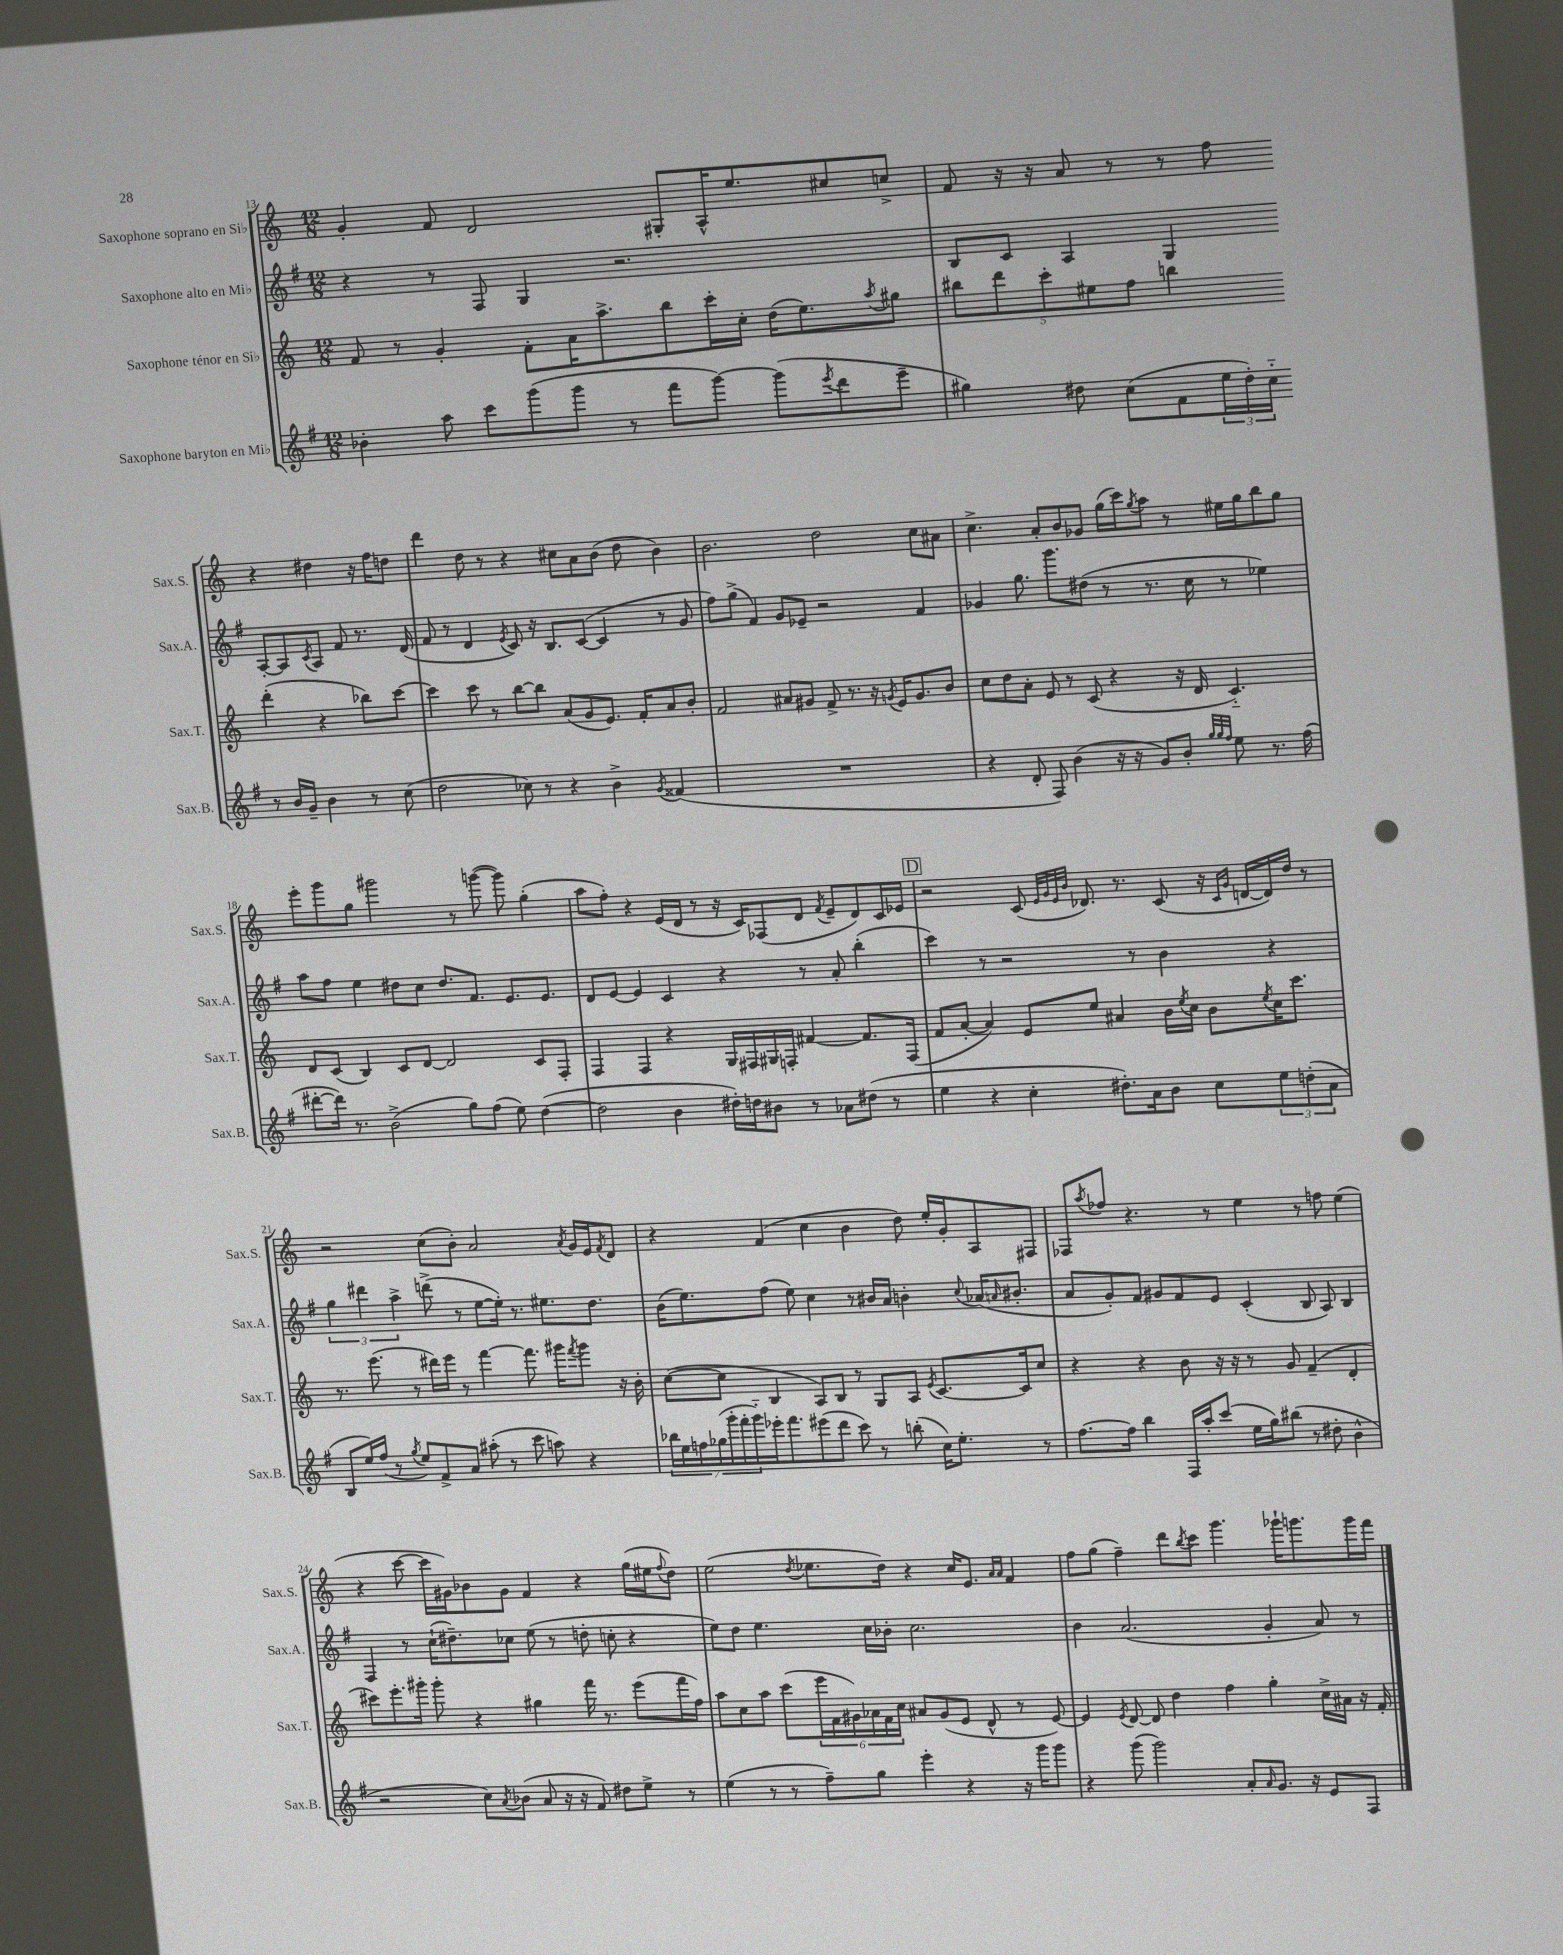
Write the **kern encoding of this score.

**kern	**kern	**kern	**kern
*staff4	*staff3	*staff2	*staff1
*clefG2	*clefG2	*clefG2	*clefG2
*k[f#]	*k[]	*k[f#]	*k[]
*M12/8	*M12/8	*M12/8	*M12/8
4b-'	8f	4r	4g'
.	8r	.	.
8aa	4g'	8r	8f
8ccc	.	8F#	2d
(8ggg	8f'	4G	.
8ggg	16a	.	.
.	8.aa^	.	.
8r	.	2.r	.
8fff#	8bb	.	8G#'
[8ggg)	16ccc'	.	16A^^
.	16cc'	.	8.ee
(8ggg]	(16dd	.	.
.	8.ee)	.	.
8qeee	.	.	.
8ddd	.	.	8cc#
.	8qaa	.	.
8eee~	8gg#	.	8cc^
=	=	=	=
4gg#)	10bb#	8B	8f
.	10ddd	.	.
.	.	8c	16r
.	.	.	16r
.	10ccc'	.	.
8dd#	.	4A	8a
.	10ee#	.	.
(8cc	.	.	8r
.	10ff	.	.
8f#	4bb	4G	8r
24ee	.	.	8ff
24dd#')	.	.	.
24cc'~	.	.	.
8r	(4ddd'	[8A'	4r
16b	.	8A]	.
16g~	.	.	.
.	.	8qc	.
4b	4r	8A	4dd#
.	.	8f#	.
8r	8bb-)	8.r	16r
.	.	.	16ff
(8cc	[8ccc	.	8dd
.	.	(16d	.
=	=	=	=
2dd	4ccc]	8f#	4ddd
.	.	8r	.
.	8ccc	4d	8dd
.	8r	.	8r
.	.	8qe	.
8cc-)	[8bb	8c)	4r
8r	8bb]	16r	.
.	.	8.B	.
4r	(8a	.	8cc#
.	8g	([8c	8a
4b^	8.e)	4c]	(8b
.	.	.	8dd
.	16f'	.	.
8qg	.	.	.
(4f##	8a	8r	4b)
.	8b'	8g	.
=	=	=	=
1.r	2f	8ff#)	2.b
.	.	(8gg^	.
.	.	4f#)	.
.	8a#	8g	.
.	8g#	8e-~	.
.	8f^	2r	2dd
.	8.r	.	.
.	16r	.	.
.	8qg	.	.
.	16e	.	.
.	8.g	.	.
.	.	4f#	8cc
.	8b	.	8a#
=	=	=	=
4r	8cc	4g-	4.cc^
.	8dd	.	.
8d'	8a'	8.gg	.
8F#)	8e	.	8a'
.	.	8.ggg	.
(4b	8r	.	8b
.	(8c	(8dd#	8g-
16r	4r	8r	(16gg
16r	.	.	16ccc)
.	.	.	8qgg
8g)	.	8.r	8aa
8b'	16r	.	8r
.	16d	16cc	.
32qqgg	.	.	.
32qqgg	.	.	.
32qqff#	.	.	.
8ee	4.c'~)	8r	16ee#
.	.	.	16gg
8.r	.	4ee-)	8bb
.	.	.	8gg
(16ff#	.	.	.
=	=	=	=
[8ddd#'	8d	8aa	8eee'
16ddd#])	(8c	8ff#	8ggg
8.r	.	.	.
.	4B)	4ee	8gg
(2b^	.	.	2ggg#
.	8c	8dd#	.
.	[8d	8cc	.
.	2d]	8.dd#	.
8gg)	.	.	8r
.	.	8.f#	.
(8ff#	.	.	([8ggg
8ee)	.	8.e	8ggg])
([4dd	8c	.	(4gg'
.	.	8.e	.
.	8F'	.	.
=	=	=	=
2dd]	4F	8d	8aa
.	.	[8e	8ff')
.	4F	4e]	4r
4b	4r	4c	(16e
.	.	.	16d
.	.	.	8r
16dd#')	16G	4r	16r
16dd	16F#	.	16c)
8b#	16G#	.	(8F-
.	16F'	.	.
8r	[4f#	8r	8d
.	.	.	8qf
8a-	.	8a'	8e~
(8dd#	8.f#]	(4bb'	8d)
8r	.	.	16c
.	(16F	.	16e-
=	=	=	=
4ee	8f	4ccc)	2r
.	[8a'	.	.
4r	4a])	8r	.
.	.	2r	.
4cc'	8e	.	(8c
.	.	.	32qqe
.	.	.	32qqg
.	.	.	32qqe
.	.	.	32qqb
.	8ee	.	8.d-)
8.dd#')	4a#	.	.
.	.	.	8.r
.	.	8r	.
16a	.	.	.
8b	16b	4b	(8c
.	8qee	.	.
.	16cc	.	.
8cc	8b	.	16r
.	.	.	16qqc
.	.	.	16qqg
.	.	.	[16d
.	8qee	.	.
12ee	16cc	4r	16d])
.	8.ccc	.	16dd
(12dd'	.	.	.
.	.	.	8r
12a	.	.	.
=	=	=	=
8B	8.r	6gg	2r
16ee)	.	.	.
.	.	6ddd#	.
(16ff#	(8.eee	.	.
8r	.	.	.
.	.	6aa^	.
8qgg	.	.	.
8ee)	8r	.	.
8f#^	16ddd#)	(8ddd^	(8cc
.	16eee	.	.
8a	8r	8r	8b')
(8aa#'	[4fff	[8ee	2a
8r	.	16ee'])	.
.	.	8.r	.
8ccc	8.fff]	.	.
8aa)	.	8.ee#	.
.	16ggg#	.	.
.	8qfff	.	8qa
4r	8ggg#	.	16g
.	.	8.dd	16e
.	.	.	8qf
.	16r	.	8d
.	16b'	.	.
=	=	=	=
28bb-	([8cc	(16b	4r
28ee	.	.	.
.	.	8.ee)	.
28ff	.	.	.
(28gg-	.	.	.
.	8cc]	.	.
28ggg'	.	.	.
28fff#'	.	.	.
28ggg'~)	.	.	.
16eee-'	4B	(8ff#	(4f
8.fff#	.	.	.
.	.	8ee)	.
(8eee#	8A)	4cc	4cc
8ddd	8B	.	.
8ccc)	8r	8r	4b
8r	8G	16b#	.
.	.	16a	.
(8bb'	8A	4b'	8dd)
.	8qe	.	.
16cc)	[8.c	.	16ee'
8.ee'	.	.	16g'
.	.	8qqcc	.
.	.	(16a-	8A
.	.	16qqa	.
.	16c]	8.b#'	.
8r	8cc	.	8F#
=	=	=	=
[8.ff#	4r	8a	8F-
.	.	.	8qaa
.	.	8g')	8ff-
16ff#]	.	.	.
4bb	4r	8f#	4.r
.	.	8g#	.
16F#	8b	8f#	.
16aa'	.	.	.
(8ccc	16r	8e	8r
.	16r	.	.
16ee	8r	(4c'	4ee
16gg)	.	.	.
(8bb#	8g	.	.
8r	(4f~	8B	8r
8dd#'	.	8A)	8ff
4b^^	4d'	4B	(4ee
=	=	=	=
2r	8ccc#)	4F#	4r
.	8.eee'	.	.
.	.	8r	[8ccc
.	16ggg#'	.	.
.	8ggg#'	(16cc`	16ccc]
.	.	8.dd#~)	16g#)
8cc)	4r	.	8b-
8qa	.	.	.
(8b-	.	8cc-	8g#
8a	4gg#	(8ee	4f
16r	.	8r	.
16r	.	.	.
8f#)	16fff	8dd'	4r
.	8.r	.	.
8dd#	.	8cc'	.
8ee^	(8eee	4r	(16gg
.	.	.	16ee#
.	.	.	8qqff
8r	16fff	.	8dd)
.	16ff)	.	.
=	=	=	=
(4ee	8aa	8ee)	(2ee
.	8cc	8dd	.
8r	8aa	4.ee	.
8r	(8ccc	.	.
.	.	.	8qdd
8ff#~)	24eee	.	8.ee-
.	24f	.	.
.	24g#)	.	.
8gg	24a-	16cc	.
.	24f	.	.
.	.	16b-'	16dd)
.	24cc	.	.
4eee'	8a#	2.cc	4r
.	(8g#	.	.
4r	8e	.	16cc
.	.	.	8.e
.	8d^^	.	.
.	.	.	16qqa
.	.	.	16qqa
16r	8r	.	4f
16ggg	.	.	.
8ggg	[8e)	.	.
=	=	=	=
4r	4e]	4b	8ff
.	.	.	(8gg
.	8qe	.	.
(8ggg	[8d	(2.a	4ff~)
2ggg)	8d]	.	.
.	4dd	.	8ddd
.	.	.	8qbb
.	.	.	8ccc
.	4ff	.	4.ggg
8a'	.	.	.
16qqa	.	.	.
8.g	4gg'	4g'	.
.	.	.	16ggg-`
16r	.	.	8.ggg
8e	16cc^	8a)	.
.	16a#	.	.
8F#	16r	8r	16ggg
.	16f'	.	16fff
==	==	==	==
*-	*-	*-	*-
